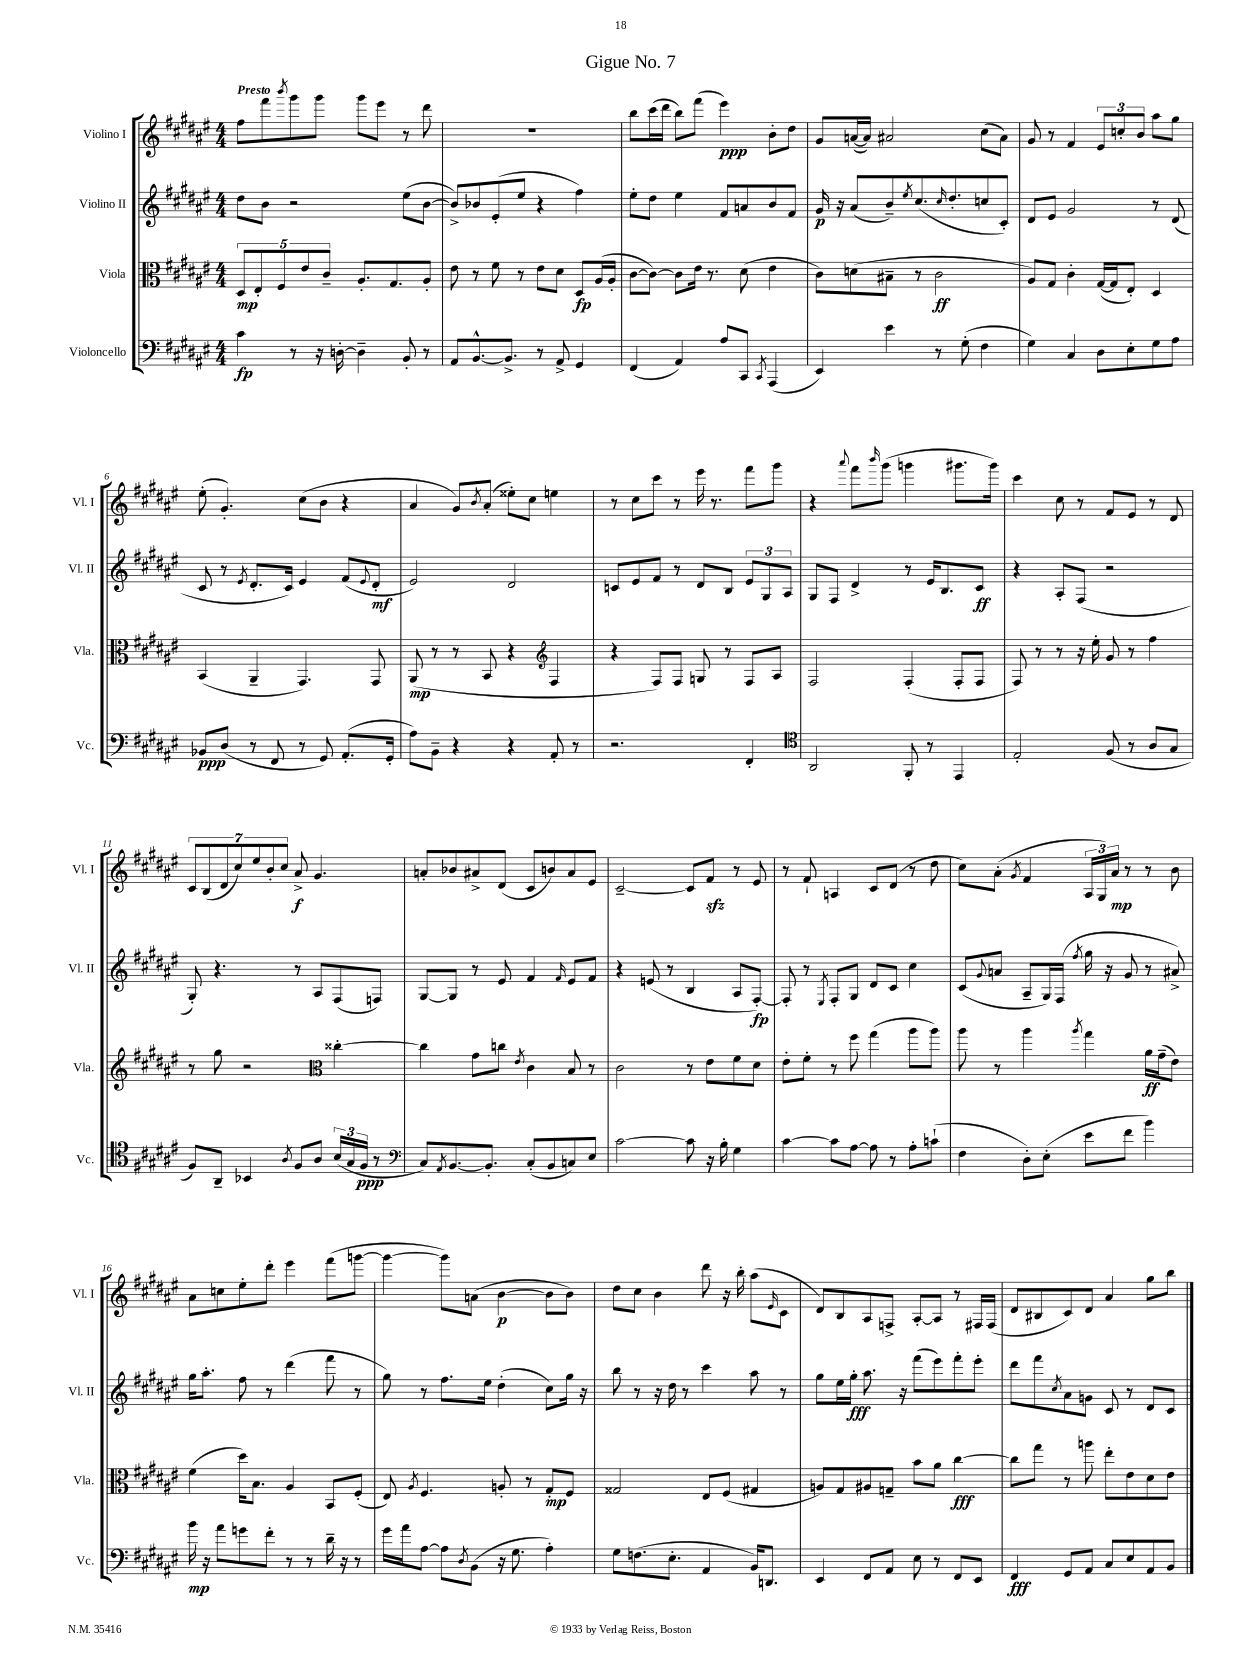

**kern	**dynam	**kern	**dynam	**kern	**dynam	**kern	**dynam
*part4	*part4	*part3	*part3	*part2	*part2	*part1	*part1
*staff4	*staff4	*staff3	*staff3	*staff2	*staff2	*staff1	*staff1
*I"Violoncello	*	*I"Viola	*	*I"Violino II	*	*I"Violino I	*
*I'Vc.	*	*I'Vla.	*	*I'Vl. II	*	*I'Vl. I	*
*clefF4	*	*clefC3	*	*clefG2	*	*clefG2	*
*k[f#c#g#d#a#e#]	*	*k[f#c#g#d#a#e#]	*	*k[f#c#g#d#a#e#]	*	*k[f#c#g#d#a#e#]	*
*M4/4	*	*M4/4	*	*M4/4	*	*M4/4	*
=1	=1	=1	=1	=1	=1	=1	=1
!	!	!	!	!	!	!LO:TX:a:B:t=Presto	!
4c#\	fp	10D#/L	mp	8dd#\L	.	8ff#\L	.
.	.	10E#'/	.	.	.	.	.
.	.	.	.	8b\J	.	8fff#\	.
.	.	10F#/	.	.	.	.	.
.	.	.	.	.	.	8qbbb/	.
8r	.	.	.	2r	.	8ggg#\	.
.	.	10e#/	.	.	.	.	.
16r	.	.	.	.	.	8ggg#\J	.
.	.	10c#~/J	.	.	.	.	.
[16Dn'\	.	.	.	.	.	.	.
4D~\]	.	8.A#'/L	.	.	.	8ggg#\L	.
.	.	.	.	.	.	8eee#\J	.
.	.	8.G#/	.	.	.	.	.
8BB'/	.	.	.	(8ee#\L	.	8r	.
8r	.	8A#'/J	.	[8b\J	.	8ddd#\	.
=2	=2	=2	=2	=2	=2	=2	=2
8AA#/L	.	8e#\	.	8b^/L])	.	1r	.
[8.BB^^/	.	8r	.	8b-X/	.	.	.
.	.	8f#\	.	(8e#'/	.	.	.
8.BB^/J]	.	.	.	.	.	.	.
.	.	8r	.	8ee#/J	.	.	.
8r	.	8e#\L	.	4r	.	.	.
8AA#^/	.	8d#\J	.	.	.	.	.
4GG#/	.	8D#/L	fp	4ff#\)	.	.	.
.	.	(16A#/L	.	.	.	.	.
.	.	16A#'/JJ	.	.	.	.	.
=3	=3	=3	=3	=3	=3	=3	=3
(4FF#/	.	[8c#\L	.	8ee#'\L	.	8bb\L	.
.	.	8c#\J_)	.	8dd#\J	.	(16ccc#\L	.
.	.	.	.	.	.	16ddd#\JJ	.
4AA#/)	.	8c#\L]	.	4ee#\	.	8bb\L)	.
.	.	16e#\Jk	.	.	.	(8fff#\J	.
.	.	8.r	.	.	.	.	.
8A#/L	.	.	.	8f#/L	.	4eee#\)	ppp
8CC#/J	.	(8d#\	.	8an/	.	.	.
8qCC#/	.	.	.	.	.	.	.
(4AAA#/	.	4e#\	.	8b/	.	8b'\L	.
.	.	.	.	8f#/J	.	8dd#\J	.
=4	=4	=4	=4	=4	=4	=4	=4
4EE#/)	.	8c#\L)	.	16g#/	p	8g#/L	.
.	.	.	.	16r	.	.	.
.	.	(8dn\	.	(8a#/L	.	([16an/L	.
.	.	.	.	.	.	16a/JJ])	.
4e#\	.	8B#X~\J	.	8b~/)	.	2a#X/	.
.	.	.	.	8qee#/	.	.	.
.	.	8r	.	(8.cc#/	.	.	.
8r	.	2c#\	ff	.	.	.	.
.	.	.	.	16qqcc#/	.	.	.
.	.	.	.	8.dd#'/	.	.	.
(8G#'\	.	.	.	.	.	.	.
4F#\	.	.	.	8ccn/	.	(8cc#\L	.
.	.	.	.	8c#'/J)	.	8a#\J)	.
=5	=5	=5	=5	=5	=5	=5	=5
4G#\)	.	8A#/L)	.	8d#/L	.	8g#/	.
.	.	8G#/J	.	8e#/J	.	8r	.
4C#/	.	4c#'\	.	2g#/	.	4f#/	.
8D#\L	.	([16G#/LL	.	.	.	12e#/L	.
.	.	16G#/J]	.	.	.	.	.
.	.	.	.	.	.	12ccn'/	.
8E#'\	.	8E#'/J)	.	.	.	.	.
.	.	.	.	.	.	12b/J	.
8G#\	.	4D#/	.	8r	.	8aa#\L	.
8A#\J	.	.	.	(8d#/	.	8gg#\J	.
!!LO:LB:g=z
=6	=6	=6	=6	=6	=6	=6	=6
8BB-X/L	ppp	(4BB/	.	8c#/	.	(8ee#'\	.
(8D#/J	.	.	.	8r	.	4.g#'/)	.
.	.	.	.	8qe#/	.	.	.
8r	.	4AA#~/	.	8.d#'/L	.	.	.
8FF#/	.	.	.	.	.	.	.
.	.	.	.	16c#/Jk)	.	.	.
8r	.	4.GG#/)	.	4e#/	.	(8cc#\L	.
8GG#/)	.	.	.	.	.	8b\J	.
(8.AA#'/L	.	.	.	(8f#/L	.	4r	.
.	.	.	.	8qqe#/	.	.	.
.	.	8GG#/	.	8d#'/J	mf	.	.
16GG#'/Jk	.	.	.	.	.	.	.
=7	=7	=7	=7	=7	=7	=7	=7
8A#\L)	.	(8AA#/	mp	2e#/)	.	4a#/	.
8BB~\J	.	8r	.	.	.	.	.
4r	.	8r	.	.	.	8g#/L)	.
.	.	.	.	.	.	8qb/	.
.	.	8BB/	.	.	.	(8a#'/J	.
4r	.	4r	.	2d#/	.	8ee##X'\L)	.
.	.	.	.	.	.	8cc#\J	.
*	*	*clefG2	*	*	*	*	*
8AA#'/	.	4F#/	.	.	.	4een\	.
8r	.	.	.	.	.	.	.
=8	=8	=8	=8	=8	=8	=8	=8
2.r	.	4r	.	8cn/L	.	8r	.
.	.	.	.	8e#/	.	8cc#\L	.
.	.	8F#/L)	.	8f#/J	.	8ccc#\J	.
.	.	8F#/J	.	8r	.	8r	.
.	.	8Gn/	.	8d#/L	.	16eee#\	.
.	.	.	.	.	.	8.r	.
.	.	8r	.	8B/J	.	.	.
4FF#'/	.	8F#/L	.	12e#/L	.	8fff#\L	.
.	.	.	.	12G#/	.	.	.
.	.	8A#/J	.	.	.	8ggg#\J	.
.	.	.	.	12A#/J	.	.	.
=9	=9	=9	=9	=9	=9	=9	=9
*clefC4	*	*	*	*	*	*	*
2AA#/	.	2F#/	.	8G#/L	.	4r	.
.	.	.	.	8F#/J	.	.	.
.	.	.	.	.	.	8qqaaa#/	.
.	.	.	.	4d#^/	.	8fff#\L	.
.	.	.	.	.	.	16qqbbb/	.
.	.	.	.	.	.	(8ggg#\J	.
8FF#'/	.	(4F#'/	.	8r	.	4gggn\	.
8r	.	.	.	16e#/KL	.	.	.
.	.	.	.	8.B/	.	.	.
4EE#/	.	8F#'/L	.	.	.	8.ggg#X\L	.
.	.	8F#/J	.	8c#/J	ff	.	.
.	.	.	.	.	.	16ggg#\Jk)	.
=10	=10	=10	=10	=10	=10	=10	=10
2E#'/	.	8F#/)	.	4r	.	4ccc#\	.
.	.	8r	.	.	.	.	.
.	.	8r	.	8A#'/L	.	8cc#\	.
.	.	16r	.	(8F#/J	.	8r	.
.	.	16ee#'\	.	.	.	.	.
(8F#/	.	8g#/	.	2r	.	8f#/L	.
8r	.	8r	.	.	.	8e#/J	.
8A#/L	.	4ff#\	.	.	.	8r	.
8G#/J	.	.	.	.	.	8d#/	.
!!LO:LB:g=z
=11	=11	=11	=11	=11	=11	=11	=11
8F#/L)	.	8r	.	8G#'/)	.	14c#/L	.
.	.	.	.	.	.	(14B/	.
8AA#~/J	.	8gg#\	.	4.r	.	.	.
.	.	.	.	.	.	14d#/	.
.	.	.	.	.	.	14cc#/)	.
4BB-X/	.	2r	.	.	.	.	.
.	.	.	.	.	.	14ee#/	.
.	.	.	.	.	.	14b'/	.
.	.	.	.	.	.	14cc#/J	.
8qA#/	.	.	.	.	.	.	.
8F#/L	.	.	.	8r	.	8a#^/	f
8A#/J	.	.	.	8A#/L	.	4.g#/	.
*	*	*clefC3	*	*	*	*	*
(24B/LL	.	[4cc##X'\	.	(8F#/	.	.	.
24G#/	.	.	.	.	.	.	.
24F#/JJ	ppp	.	.	.	.	.	.
8r	.	.	.	8Fn/J)	.	.	.
=12	=12	=12	=12	=12	=12	=12	=12
*clefF4	*	*	*	*	*	*	*
8C#/L)	.	4cc##\]	.	[8G#/L	.	8an'/L	.
8qAA#/	.	.	.	.	.	.	.
[8.BB/	.	.	.	8G#/J]	.	8b-X/	.
.	.	8g#\L	.	8r	.	8a#X^/	.
8.BB'/J]	.	.	.	.	.	.	.
.	.	8ccn\J	.	8e#/	.	(8d#/J	.
.	.	8qe#/	.	.	.	.	.
(8C#'/L	.	4c#\	.	4f#/	.	8c#/L	.
8BB/	.	.	.	.	.	8bn/)	.
.	.	.	.	16qqf#/	.	.	.
8Cn/)	.	8B/	.	8e#/L	.	8a#/	.
8E#/J	.	8r	.	8f#/J	.	8e#/J	.
=13	=13	=13	=13	=13	=13	=13	=13
[2c#\	.	2c#\	.	4r	.	[2c#~/	.
.	.	.	.	(8en/	.	.	.
.	.	.	.	8r	.	.	.
8c#\]	.	8r	.	4B/	.	8c#/L]	.
16r	.	8e#\L	.	.	.	8f#zz/J	.
16B'\	.	.	.	.	.	.	.
4G#\	.	8f#\	.	8A#/L	.	8r	.
.	.	8d#\J	.	[8F#'/J)	fp	8e#/	.
=14	=14	=14	=14	=14	=14	=14	=14
[4c#\	.	8e#'\L	.	8F#'/]	.	8r	.
.	.	8f#'\J	.	8r	.	8f#`/	.
.	.	.	.	8qE#/	.	.	.
8c#\L]	.	8r	.	8F#'/L	.	4An/	.
[8A#\J	.	8ff#\	.	8G#/J	.	.	.
8A#\]	.	(4gg#\	.	8d#/L	.	8c#/L	.
8r	.	.	.	8c#/J	.	(8d#/J	.
8A#'\L	.	8aa#\L	.	4cc#\	.	8r	.
(8cn`\J	.	8aa#\J)	.	.	.	8dd#\	.
=15	=15	=15	=15	=15	=15	=15	=15
4F#\	.	8aa#\	.	(8c#/L	.	8cc#\L)	.
.	.	.	.	8qqg#/	.	.	.
.	.	8r	.	8an/J	.	(8a#'\J	.
.	.	.	.	.	.	8qg#/	.
8D#'\L)	.	4aa#\	.	8A#~/L	.	4f#/	.
(8E#'\J	.	.	.	16G#/L)	.	.	.
.	.	.	.	(16F#/JJ	.	.	.
.	.	8qaa#/	.	8qff#/	.	.	.
8e#\L	.	4gg#\	.	16gg#\	.	24A#/LL	.
.	.	.	.	.	.	24G#/)	.
.	.	.	.	16r	.	.	.
.	.	.	.	.	.	24a#/JJ	mp
8f#\J	.	.	.	8g#/	.	8r	.
4b\)	.	16a#\LL	ff	8r	.	8r	.
.	.	(16g#~\J	.	.	.	.	.
.	.	8e#\J)	.	8a#X^/)	.	8b\	.
!!LO:LB:g=z
=16	=16	=16	=16	=16	=16	=16	=16
16b\	mp	(4f#\	.	16gg#\KL	.	8a#\L	.
16r	.	.	.	8.aa#'\J	.	.	.
8a#\L	.	.	.	.	.	8ccn\	.
8gn\	.	16dd#\KL)	.	8ff#\	.	8ee#'\	.
.	.	8.B\J	.	.	.	.	.
8f#'\J	.	.	.	8r	.	8ddd#'\J	.
8r	.	4A#/	.	(4ddd#\	.	4eee#\	.
8r	.	.	.	.	.	.	.
16d#~\	.	8BB/L	.	8fff#\	.	(8fff#\L	.
16r	.	.	.	.	.	.	.
8r	.	(8F#'/J	.	8r	.	[8gggn\J	.
=17	=17	=17	=17	=17	=17	=17	=17
16g#\LL	.	8E#/)	.	8gg#\)	.	4ggg\_	.
16a#\J	.	.	.	.	.	.	.
.	.	8qA#/	.	.	.	.	.
[8A#\J	.	4.F#/	.	8r	.	.	.
8A#\L]	.	.	.	8.ff#\L	.	8ggg\L])	.
8qD#/	.	.	.	.	.	.	.
(8BB\J	.	.	.	.	.	(8an\J	.
.	.	.	.	16ee#\Jk	.	.	.
16r	.	8An'/	.	(4dd#'\	.	[4b\	p
8.G#\	.	.	.	.	.	.	.
.	.	8r	.	.	.	.	.
4A#'\)	.	8G#'/L	mp	8cc#\L)	.	8b\L]	.
.	.	8F#/J	.	16gg#\Jk	.	8b\J)	.
.	.	.	.	16r	.	.	.
=18	=18	=18	=18	=18	=18	=18	=18
8G#\L	.	2G##X/	.	8bb\	.	8dd#\L	.
(8.Fn\	.	.	.	8r	.	8cc#\J	.
.	.	.	.	16r	.	4b\	.
8.E#'\J	.	.	.	16dd#\	.	.	.
.	.	.	.	8r	.	.	.
4AA#/	.	8E#/L	.	4ccc#\	.	8ddd#\	.
.	.	(8F#/J	.	.	.	16r	.
.	.	.	.	.	.	16bb'\	.
16BB/KL)	.	4G#X/	.	8aa#\	.	(8aa#\L	.
8.DDn/J	.	.	.	.	.	.	.
.	.	.	.	.	.	16qqe#/	.
.	.	.	.	8r	.	8c#\J	.
=19	=19	=19	=19	=19	=19	=19	=19
4EE#/	.	8An/L)	.	8gg#\L	.	8d#/L)	.
.	.	8G#/	.	16ee#\L	.	8B/	.
.	.	.	.	16gg#'\JJ	fff	.	.
8FF#/L	.	8A#X/	.	8.aa#\	.	8A#/	.
8AA#/J	.	8Gn~/J	.	.	.	8Fn^/J	.
.	.	.	.	16r	.	.	.
8E#\	.	8b\L	.	(8fff#\L	.	[8A#'/L	.
8r	.	8a#\J	.	8eee#\)	.	8A#/J]	.
8FF#/L	.	[4cc#\	fff	8fff#'\	.	8r	.
8EE#/J	.	.	.	8eee#'\J	.	16F#X/LL	.
.	.	.	.	.	.	(16F#/JJ	.
=20	=20	=20	=20	=20	=20	=20	=20
4FF#/	fff	8cc#\L]	.	8ddd#\L	.	8d#/L	.
.	.	8gg#\J	.	8fff#\	.	8B#X/	.
.	.	.	.	8qcc#/	.	.	.
8GG#/L	.	8r	.	8a#\	.	8c#/)	.
8AA#/J	.	8aan\	.	8gn\J	.	8d#/J	.
8C#/L	.	8ee#'\L	.	8c#/	.	4a#/	.
8E#/	.	8e#\	.	8r	.	.	.
8AA#/	.	8d#\	.	8d#/L	.	8gg#\L	.
8BB/J	.	8e#\J	.	8c#/J	.	8bb\J	.
==	==	==	==	==	==	==	==
*-	*-	*-	*-	*-	*-	*-	*-
